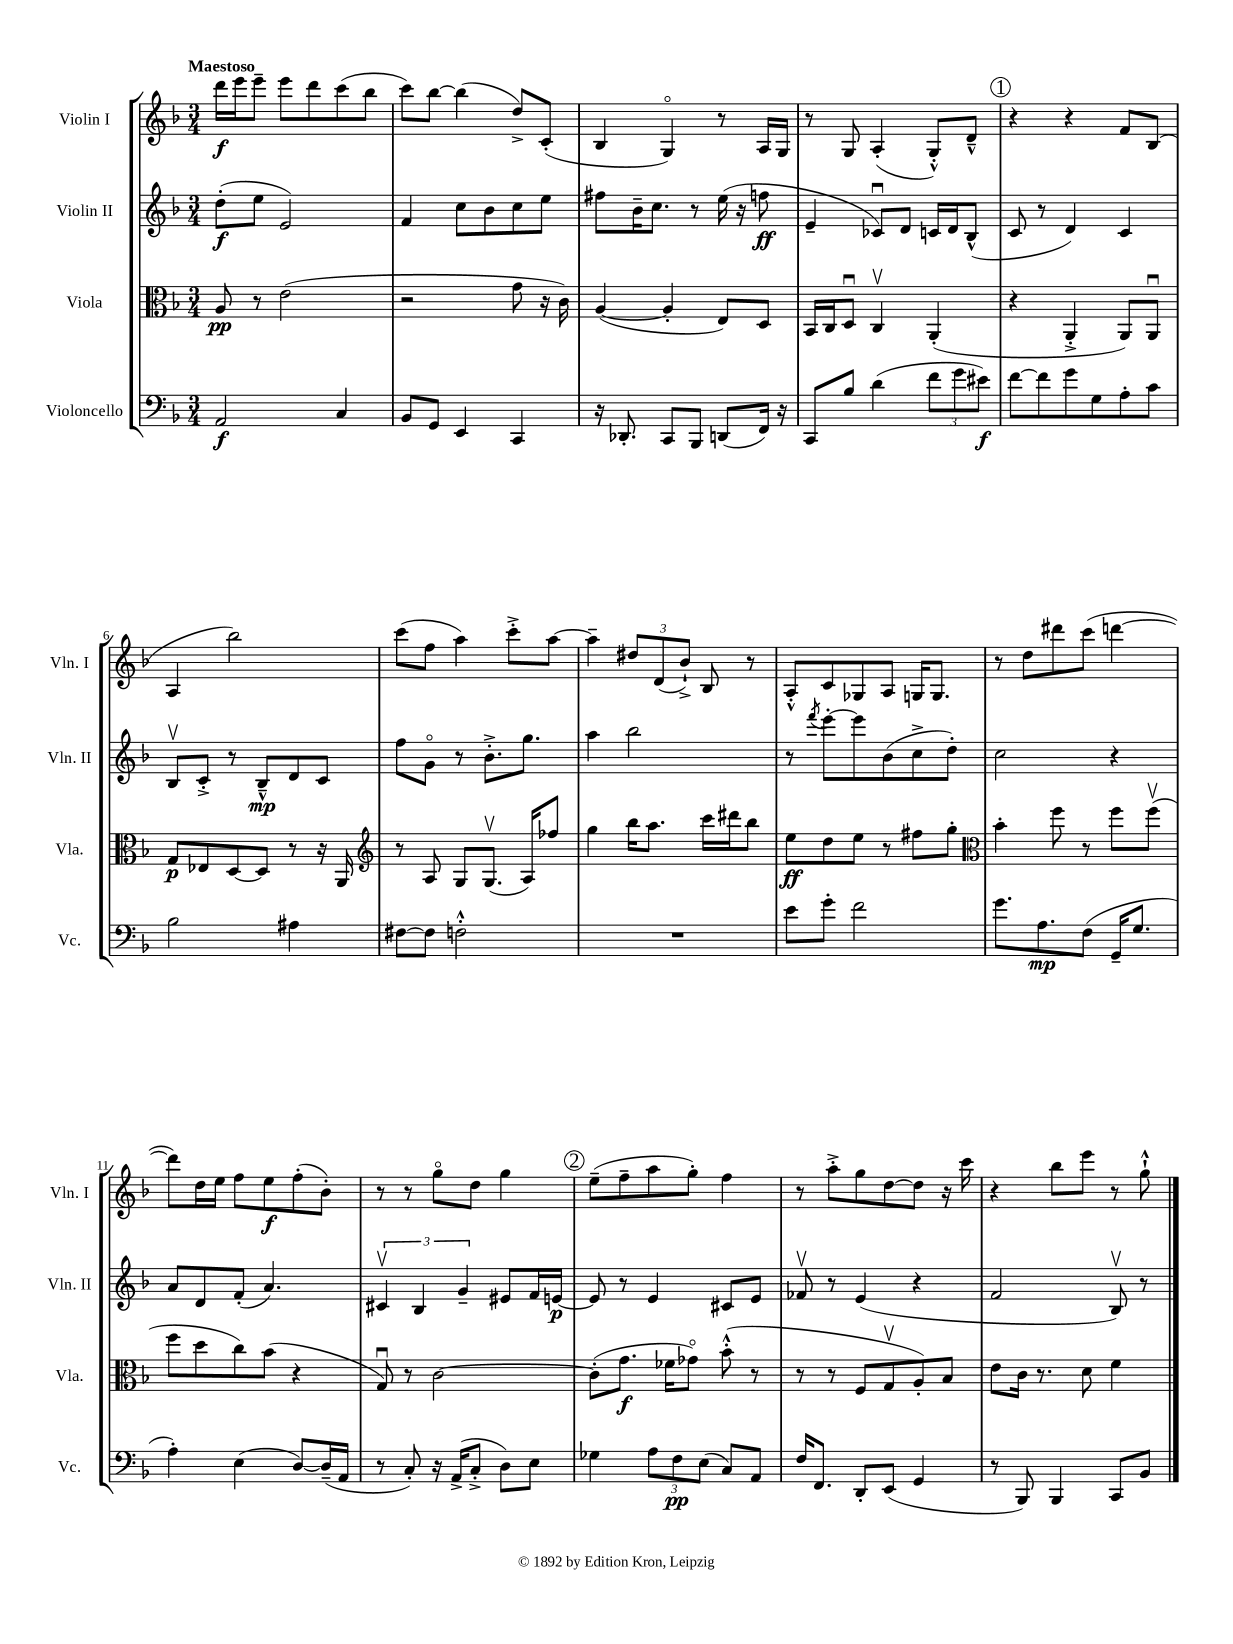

**kern	**dynam	**kern	**dynam	**kern	**dynam	**kern	**dynam
*part4	*part4	*part3	*part3	*part2	*part2	*part1	*part1
*staff4	*staff4	*staff3	*staff3	*staff2	*staff2	*staff1	*staff1
*I"Violoncello	*	*I"Viola	*	*I"Violin II	*	*I"Violin I	*
*I'Vc.	*	*I'Vla.	*	*I'Vln. II	*	*I'Vln. I	*
*clefF4	*	*clefC3	*	*clefG2	*	*clefG2	*
*k[b-]	*	*k[b-]	*	*k[b-]	*	*k[b-]	*
*M3/4	*	*M3/4	*	*M3/4	*	*M3/4	*
=1	=1	=1	=1	=1	=1	=1	=1
!	!	!	!	!	!	!LO:TX:a:B:t=Maestoso	!
2AA/	f	8A/	pp	(8dd'\L	f	16ddd\LL	f
.	.	.	.	.	.	16eee\J	.
.	.	8r	.	8ee\J	.	8eee~\J	.
.	.	(2e\	.	2e/)	.	8eee\L	.
.	.	.	.	.	.	8ddd\	.
4C/	.	.	.	.	.	(8ccc\	.
.	.	.	.	.	.	8bb-\J	.
=2	=2	=2	=2	=2	=2	=2	=2
8BB-/L	.	2r	.	4f/	.	8ccc\L)	.
8GG/J	.	.	.	.	.	[8bb-\J	.
4EE/	.	.	.	8cc\L	.	(4bb-\]	.
.	.	.	.	8b-\	.	.	.
4CC/	.	8g\	.	8cc\	.	8dd^/L)	.
.	.	16r	.	8ee\J	.	(8c'/J	.
.	.	16c\)	.	.	.	.	.
=3	=3	=3	=3	=3	=3	=3	=3
16r	.	([4A/	.	8ff#X\L	.	4B-/	.
8.DD-X'/	.	.	.	.	.	.	.
.	.	.	.	16b-~\K	.	.	.
.	.	.	.	8.cc\J	.	.	.
8CC/L	.	4A'/]	.	.	.	4G/)	.
8BBB-/J	.	.	.	8r	.	.	.
(8DDn/L	.	8E/L)	.	(16ee\	.	8r	.
.	.	.	.	16r	.	.	.
16FF/Jk)	.	8D/J	.	8ffn\	ff	16A/LL	.
16r	.	.	.	.	.	16G/JJ	.
=4	=4	=4	=4	=4	=4	=4	=4
8CC/L	.	16BB-/LL	.	4e~/	.	8r	.
.	.	16C/J	.	.	.	.	.
8B-/J	.	8Du/J	.	.	.	8G/	.
(4d\	.	4Cv/	.	8c-Xu/L)	.	(4A'/	.
.	.	.	.	8d/J	.	.	.
12f\L	.	(4AA'/	.	16cn/LL	.	8G'^^/L)	.
.	.	.	.	16d/J	.	.	.
12g\	.	.	.	.	.	.	.
.	.	.	.	(8B-^^/J	.	8d~^^/J	.
12e#X\J)	f	.	.	.	.	.	.
!!LO:REH:place=s1:t=1
=5	=5	=5	=5	=5	=5	=5	=5
[8f\L	.	4r	.	8c/	.	4r	.
8f\]	.	.	.	8r	.	.	.
8g\	.	4AA'^/	.	4d/)	.	4r	.
8G\	.	.	.	.	.	.	.
8A'\	.	8AA/L)	.	4c/	.	8f/L	.
8c\J	.	8AAu/J	.	.	.	(8B-/J	.
!!LO:LB:g=z
=6	=6	=6	=6	=6	=6	=6	=6
2B-\	.	8G/L	p	8B-v/L	.	4A/	.
.	.	8E-X/	.	8c'^/J	.	.	.
.	.	[8D/	.	8r	.	2bb-\)	.
.	.	8D/J]	.	8B-~^^/L	mp	.	.
4A#X\	.	8r	.	8d/	.	.	.
.	.	16r	.	8c/J	.	.	.
.	.	16AA/	.	.	.	.	.
=7	=7	=7	=7	=7	=7	=7	=7
*	*	*clefG2	*	*	*	*	*
[8F#X\L	.	8r	.	8ff\L	.	(8ccc\L	.
8F#\J]	.	8A/	.	8g\J	.	8ff\J	.
2Fn'^^\	.	8G/L	.	8r	.	4aa\)	.
.	.	(8.Gv/J	.	8.b-'^\L	.	.	.
.	.	.	.	.	.	8ccc'^\L	.
.	.	16A/KL)	.	8.gg\J	.	.	.
.	.	8ff-X/J	.	.	.	[8aa\J	.
=8	=8	=8	=8	=8	=8	=8	=8
2.r	.	4gg\	.	4aa\	.	4aa~\]	.
.	.	16bb-\KL	.	2bb-\	.	12dd#X/L	.
.	.	8.aa\J	.	.	.	.	.
.	.	.	.	.	.	(12d/	.
.	.	.	.	.	.	12b-`^/J)	.
.	.	16ccc\LL	.	.	.	8B-/	.
.	.	16ddd#X\J	.	.	.	.	.
.	.	8bb-\J	.	.	.	8r	.
=9	=9	=9	=9	=9	=9	=9	=9
8e\L	.	8ee\L	ff	8r	.	8A'^^/L	.
.	.	.	.	8qfff/	.	.	.
8g'\J	.	8dd\	.	[8eee'\L	.	8c/	.
2f\	.	8ee\J	.	8eee\]	.	8G-X/	.
.	.	8r	.	(8b-\	.	8A/J	.
.	.	8ff#X\L	.	8cc^\	.	16Gn/KL	.
.	.	.	.	.	.	8.G/J	.
.	.	8gg'\J	.	8dd'\J)	.	.	.
=10	=10	=10	=10	=10	=10	=10	=10
*	*	*clefC3	*	*	*	*	*
8.g\L	.	4b-'\	.	2cc\	.	8r	.
.	.	.	.	.	.	8dd\L	.
8.A\	mp	.	.	.	.	.	.
.	.	8ff\	.	.	.	8ddd#X\	.
(8F\J	.	8r	.	.	.	(8ccc\J	.
16GG~/KL	.	8ff\L	.	4r	.	[4dddn\	.
8.G/J	.	.	.	.	.	.	.
.	.	(8ffv\J	.	.	.	.	.
!!LO:LB:g=z
=11	=11	=11	=11	=11	=11	=11	=11
4A'\)	.	8ff\L	.	8a/L	.	8ddd\L])	.
.	.	8dd\	.	8d/	.	16dd\L	.
.	.	.	.	.	.	16ee\JJ	.
(4E\	.	8cc\)	.	(8f'/J	.	8ff\L	.
.	.	(8b-\J	.	4.a/)	.	8ee\	f
[8D/L)	.	4r	.	.	.	(8ff'\	.
(16D~/L]	.	.	.	.	.	8b-'\J)	.
16AA/JJ	.	.	.	.	.	.	.
=12	=12	=12	=12	=12	=12	=12	=12
8r	.	8Gu/)	.	6c#Xv/	.	8r	.
8C'/)	.	8r	.	.	.	8r	.
.	.	.	.	6B-/	.	.	.
16r	.	[2c\	.	.	.	8gg\L	.
(16AA^/KL	.	.	.	.	.	.	.
.	.	.	.	6g~/	.	.	.
8C'^/J	.	.	.	.	.	8dd\J	.
8D\L)	.	.	.	8e#X/L	.	4gg\	.
8E\J	.	.	.	16f/L	.	.	.
.	.	.	.	[16en/JJ	p	.	.
!!LO:REH:place=s1:t=2
=13	=13	=13	=13	=13	=13	=13	=13
4G-X\	.	(8c'\L]	.	8e/]	.	(8ee~\L	.
.	.	8.g\J	f	8r	.	8ff~\	.
12A\L	.	.	.	4e/	.	8aa\	.
.	.	16f-X\KL	.	.	.	.	.
12F\	pp	.	.	.	.	.	.
.	.	8g-X\J)	.	.	.	8gg'\J)	.
(12E\J	.	.	.	.	.	.	.
8C/L)	.	(8b-'^^\	.	8c#X/L	.	4ff\	.
8AA/J	.	8r	.	8e/J	.	.	.
=14	=14	=14	=14	=14	=14	=14	=14
16F/KL	.	8r	.	8f-Xv/	.	8r	.
8.FF/J	.	.	.	.	.	.	.
.	.	8r	.	8r	.	8aa'^\L	.
8DD'/L	.	8F/L	.	(4e/	.	8gg\	.
(8EE/J	.	8Gv/	.	.	.	[8dd\	.
4GG/	.	8A'/)	.	4r	.	8dd\J]	.
.	.	8B-/J	.	.	.	16r	.
.	.	.	.	.	.	16ccc\	.
=15	=15	=15	=15	=15	=15	=15	=15
8r	.	8e\L	.	2f/	.	4r	.
8BBB-/)	.	16c\Jk	.	.	.	.	.
.	.	8.r	.	.	.	.	.
4BBB-/	.	.	.	.	.	8bb-\L	.
.	.	8d\	.	.	.	8eee\J	.
8CC/L	.	4f\	.	8B-v/)	.	8r	.
8BB-/J	.	.	.	8r	.	8gg`^^\	.
==	==	==	==	==	==	==	==
*-	*-	*-	*-	*-	*-	*-	*-
